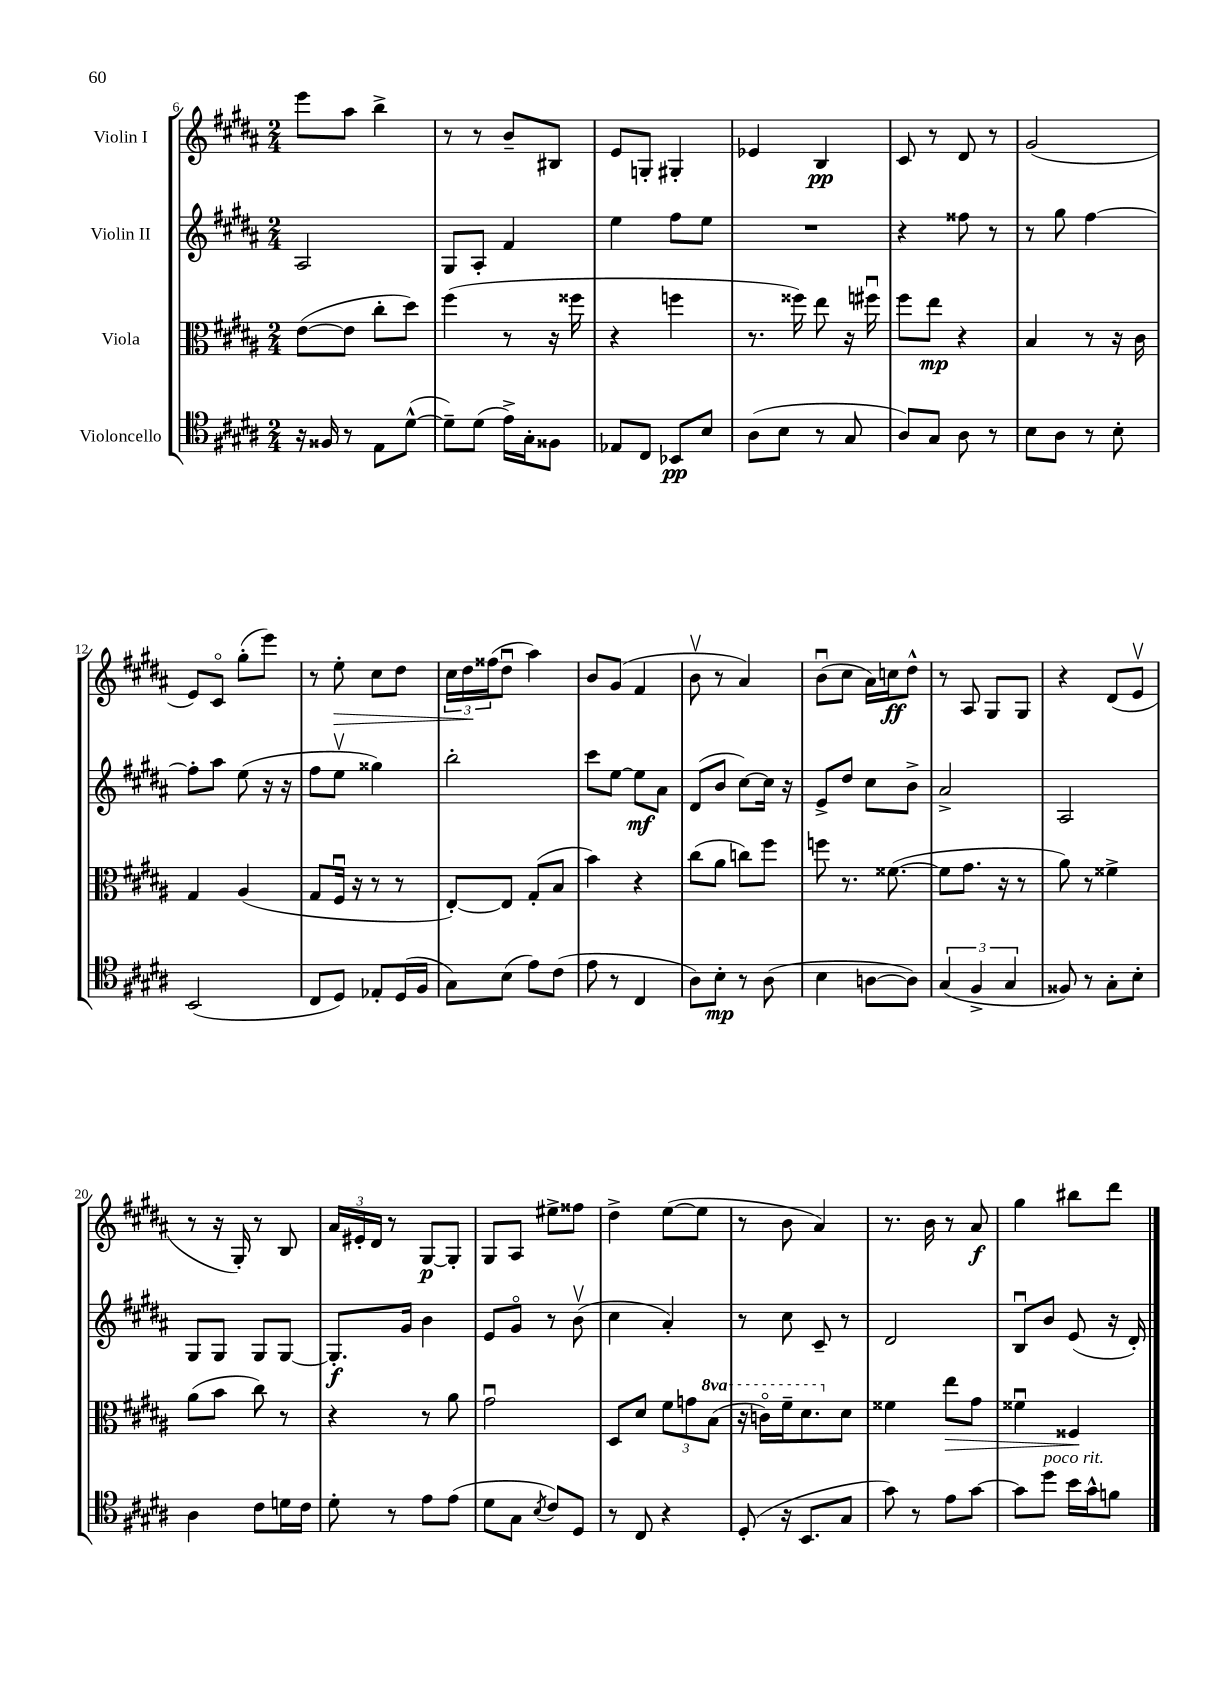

**kern	**kern	**kern	**kern
*staff4	*staff3	*staff2	*staff1
*clefC4	*clefC3	*clefG2	*clefG2
*k[f#c#g#d#a#]	*k[f#c#g#d#a#]	*k[f#c#g#d#a#]	*k[f#c#g#d#a#]
*M2/4	*M2/4	*M2/4	*M2/4
16r	([8e	2A#	8eee
16F##	.	.	.
8r	8e]	.	8aa#
8E	8cc#'	.	4bb^
([8d#^^	8dd#)	.	.
=	=	=	=
8d#~])	(4ff#	8G#	8r
(8d#	.	8A#'	8r
16e^)	8r	4f#	8b~
16G#'	.	.	.
8F##	16r	.	8B#
.	16ff##	.	.
=	=	=	=
8E-	4r	4ee	8e
8C#	.	.	8G'
8BB-	4ff	8ff#	4G#'
8B	.	8ee	.
=	=	=	=
(8A#	8.r	2r	4e-
8B	.	.	.
.	16ff##)	.	.
8r	8ee	.	4B
8G#	16r	.	.
.	16ff#u	.	.
=	=	=	=
8A#)	8ff#	4r	8c#
8G#	8ee	.	8r
8A#	4r	8ff##	8d#
8r	.	8r	8r
=	=	=	=
8B	4B	8r	(2g#
8A#	.	8gg#	.
8r	8r	[4ff#	.
8B'	16r	.	.
.	16c#	.	.
=	=	=	=
(2BB	4G#	8ff#']	8e)
.	.	8aa#	8c#o
.	(4A#	(8ee	(8gg#'
.	.	16r	8eee)
.	.	16r	.
=	=	=	=
8C#	8G#	8ff#	8r
8D#)	16F#u	8eev	8ee'
.	16r	.	.
8E-'	8r	4gg##)	8cc#
(16D#	8r	.	8dd#
16F#	.	.	.
=	=	=	=
8G#)	[8E')	2bb'	24cc#
.	.	.	24dd#
.	.	.	(24ff##
(8B	8E]	.	8dd#u
8e)	(8G#'	.	4aa#)
(8c#	8B	.	.
=	=	=	=
8e	4b)	8ccc#	8b
8r	.	[8ee	(8g#
4C#	4r	8ee]	4f#
.	.	8a#	.
=	=	=	=
8A#)	(8cc#	(8d#	8bv
8B'	8a#	8b	8r
8r	8cc)	[8cc#)	4a#)
(8A#	8ff#	16cc#]	.
.	.	16r	.
=	=	=	=
4B	8ff	8e^	(8bu
.	8.r	8dd#	8cc#
[8A	.	8cc#	16a#)
.	([8.f##	.	16cc
8A])	.	8b^	8dd#^^
=	=	=	=
(6G#	8f##]	2a#^	8r
.	8.g#	.	8A#
6F#^	.	.	.
.	.	.	8G#
.	16r	.	.
6G#	.	.	.
.	8r	.	8G#
=	=	=	=
8F##)	8a#)	2A#	4r
8r	8r	.	.
8G#'	4f##^	.	(8d#
8B'	.	.	8ev
=	=	=	=
4A#	(8a#	8G#	8r
.	8b	8G#	16r
.	.	.	16G#')
8c#	8cc#)	8G#	8r
16d	8r	[8G#	8B
16c#	.	.	.
=	=	=	=
8d#'	4r	8.G#']	24a#
.	.	.	24e#'
.	.	.	24d#
8r	.	.	8r
.	.	16g#	.
8e	8r	4b	[8G#
(8e	8a#	.	8G#']
=	=	=	=
8d#	2g#u	8e	8G#
8G#	.	8g#o	8A#
8qB	.	.	.
8c#)	.	8r	8ee#^
8D#	.	(8bv	8ff##
=	=	=	=
8r	8D#	4cc#	4dd#^
8C#	8d#	.	.
4r	12f#	4a#')	([8ee
.	12g	.	.
.	.	.	8ee]
.	(12b	.	.
=	=	=	=
(8D#'	16r	8r	8r
.	16cco)	.	.
16r	16ff#~	8cc#	8b
8.BB	8.dd#	.	.
.	.	8c#~	4a#)
8G#	8d#	8r	.
=	=	=	=
8g#)	4f##	2d#	8.r
8r	.	.	.
.	.	.	16b
8e	8ee	.	8r
[8g#	8g#	.	8a#
=	=	=	=
8g#]	4f##u	8Bu	4gg#
8dd#	.	8b	.
16b	4F##	(8e	8bb#
16g#^^	.	.	.
8f	.	16r	8ddd#
.	.	16d#')	.
==	==	==	==
*-	*-	*-	*-
